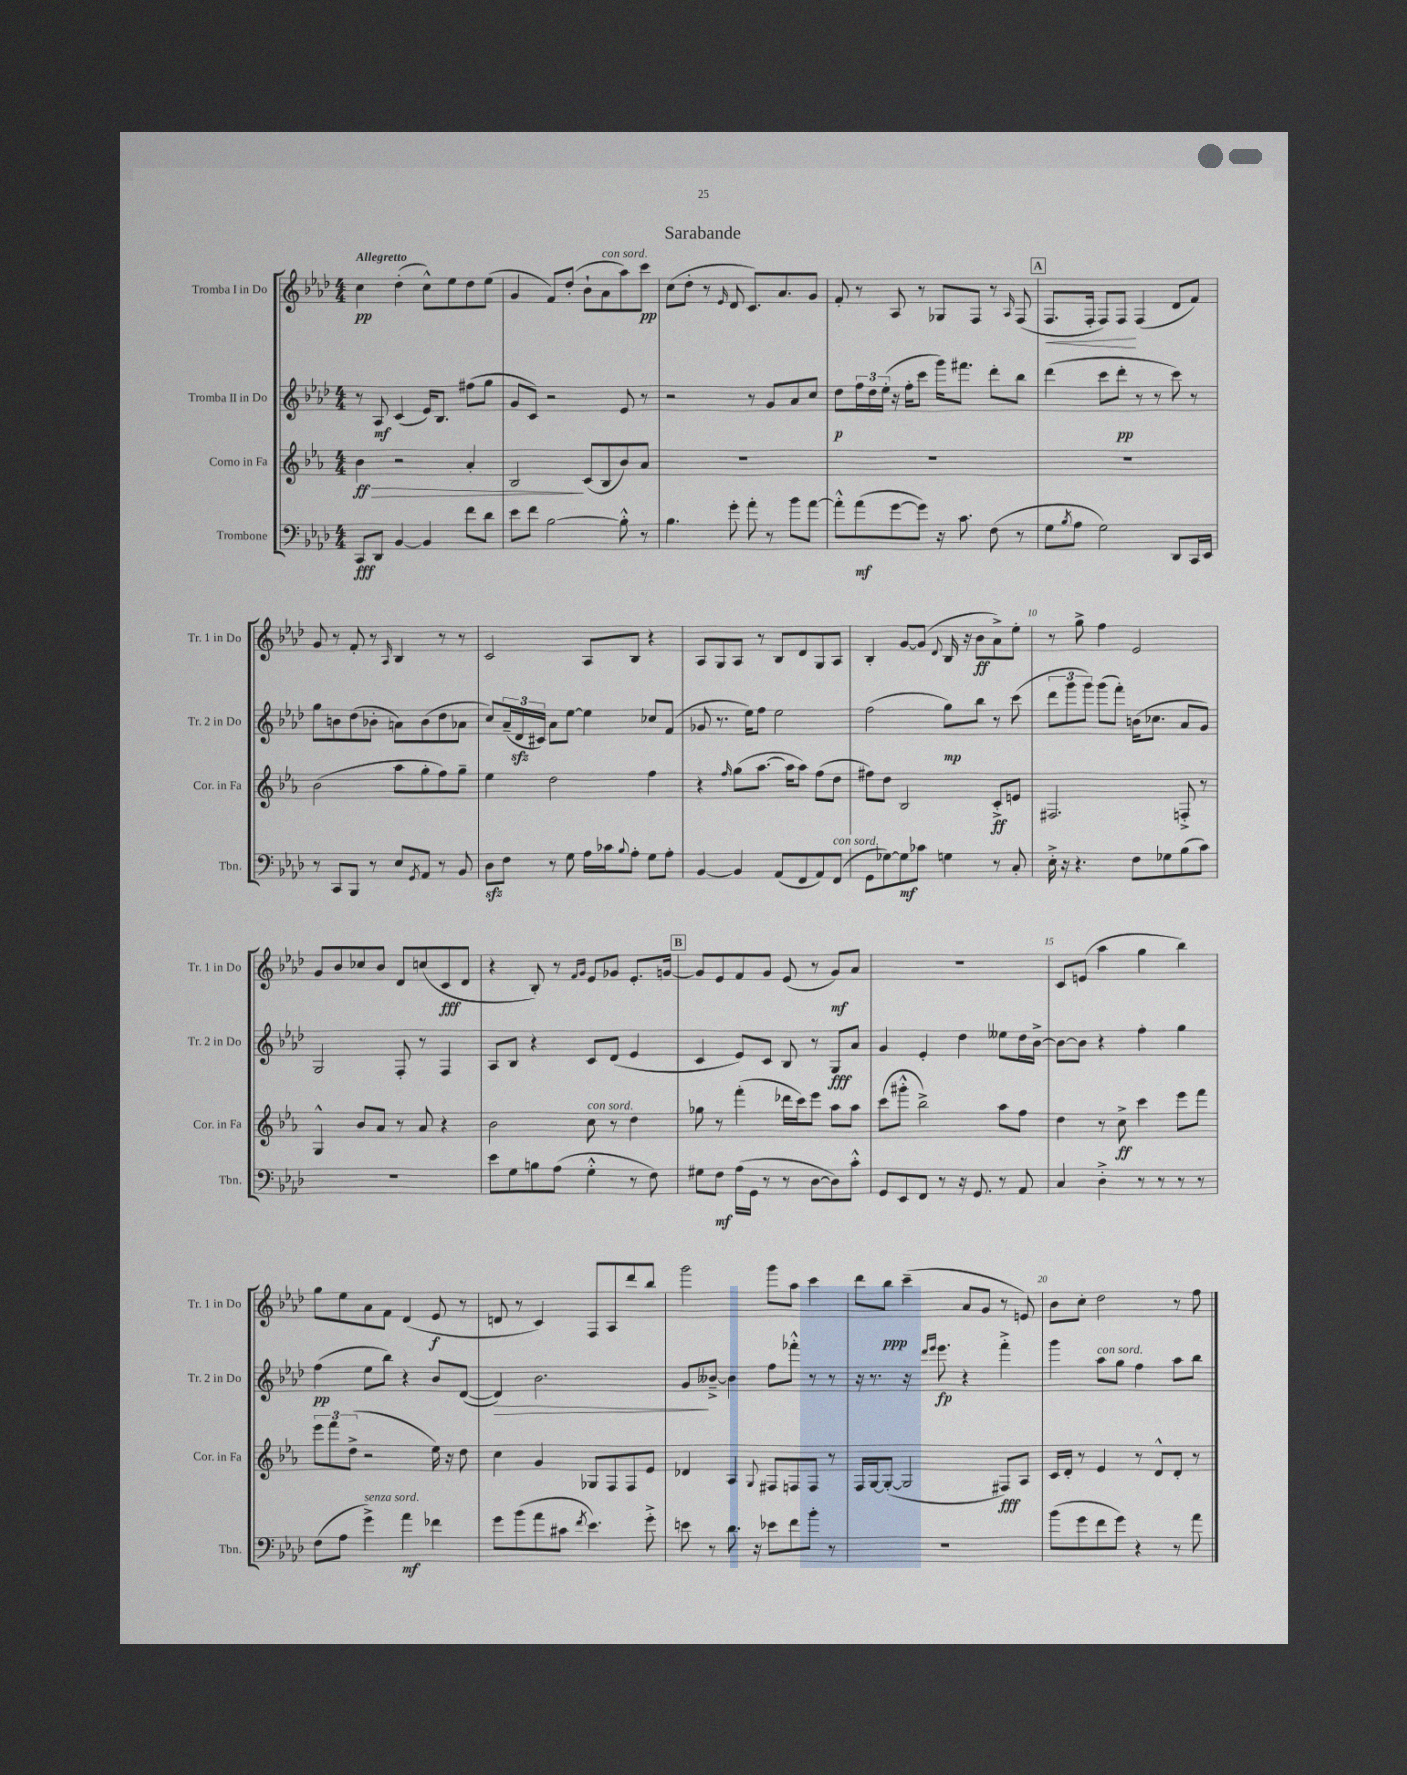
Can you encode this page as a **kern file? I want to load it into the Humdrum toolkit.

**kern	**kern	**kern	**kern
*staff4	*staff3	*staff2	*staff1
*clefF4	*clefG2	*clefG2	*clefG2
*k[b-e-a-d-]	*k[b-e-a-]	*k[b-e-a-d-]	*k[b-e-a-d-]
*M4/4	*M4/4	*M4/4	*M4/4
8CC	4b-	8r	4cc
8DD-	.	8A-	.
[4BB-	2r	(4c	(4dd-'
4BB-]	.	16e-)	8cc^^)
.	.	8.B-	.
.	.	.	8ee-
8f	4a-'	(8ff#	8dd-
8d-	.	8gg	(8ee-
=	=	=	=
8e-	2B-	8g	4g
8f	.	8c)	.
[2B-	.	2r	8f)
.	.	.	(8dd-'
.	(8c	.	8b-`
.	8B-	.	8a-
8B-'^^]	8b-)	8e-	8aa-)
8r	8a-	8r	8ccc
=	=	=	=
4.B-	1r	2r	(8cc
.	.	.	8dd-'
.	.	.	8r
.	.	.	16qqe-
8g'	.	.	8d-
8a-'	.	8r	8.c)
8r	.	8g	.
.	.	.	8.a-
8b-	.	8a-	.
[8a-	.	8cc	8g
=	=	=	=
8a-'^^]	1r	8dd-	8f'
(8a-	.	24ff	8r
.	.	24dd-	.
.	.	(24ee-'	.
[8g	.	16r	8A-
.	.	16ff'	.
8g])	.	8ccc	8r
16r	.	16ggg)	8G-
8.c	.	8.fff#	.
.	.	.	8F
(8F	.	8ddd-'	8r
.	.	.	16qqA-
8r	.	8bb-	(8F
=	=	=	=
8G	1r	(4ddd-	8.F
8qB-	.	.	.
8A-	.	.	.
.	.	.	16F'
2G)	.	8ccc	8F)
.	.	8ddd-'	8F
.	.	8r	(4F
.	.	8r	.
8DD-	.	8ccc)	8d-
16CC	.	8r	8f)
16EE-	.	.	.
=	=	=	=
8r	(2b-	8gg	8g
8CC	.	8b	8r
8BBB-	.	(8dd-	8f'
8r	.	8b-'	8r
.	.	.	16qqA-
8E-	8aa-	8a)	4B-
8qGG	.	.	.
8AA-	8gg'	(8b-	.
8r	8ff)	8dd-	8r
8BB-	8gg~	8a-	8r
=	=	=	=
8D-	4ee-	8cc)	2c
8F	.	(24a-~	.
.	.	24d-	.
.	.	24c#)	.
8r	2dd	8a-	.
8G	.	[8ee-	.
16A-	.	4ee-]	8A-
16c-	.	.	.
8qqB-	.	.	.
8A-'	.	.	8B-
8G	4ff	8cc-	4r
8A-'	.	(8f	.
=	=	=	=
[4BB-	4r	8g-	8A-
.	.	8.r	8G
.	16qqff	.	.
4BB-]	(8gg	.	8A-
.	.	16ee-)	.
.	[8.aa-	8ff	8r
(8AA-	.	2ee-	8B-
.	16aa-]	.	.
8FF	8aa-)	.	8d-
8AA-)	(8ff	.	8G
(8FF	8dd	.	8A-
=	=	=	=
8GG	8ff#)	(2ff	4B-'
[8G-)	8dd	.	.
8G-]	2B-	.	[8g
8c-	.	.	(8g]
.	.	.	8qqd-
4G	.	8gg)	16B-
.	.	.	16r
.	.	8bb-	8b-
8r	8c'^	8r	8a-^)
8C'	8e	(8ccc	8ee-'
=	=	=	=
16E-'^	2.F#	12ddd-	8r
16r	.	.	.
.	.	12ggg	.
4.r	.	.	8gg^
.	.	12ggg)	.
.	.	(8ggg	4ff
.	.	8fff')	.
8F	.	(16b	2e-
.	.	8.cc-	.
8G-	.	.	.
(8B-	8F'^	8a-	.
8c)	8r	8g)	.
=	=	=	=
1r	4G^^	2G	8g
.	.	.	8b-
.	8b-	.	8cc-
.	8a-	.	8b-
.	8r	8F'	8d-
.	8a-	8r	(8cc
.	4r	4F	8c
.	.	.	8d-
=	=	=	=
8e-	2b-	8A-	4r
8G	.	8B-	.
8B	.	4r	8B-')
(8A-	.	.	8r
.	.	.	16qqf
.	.	.	16qqg
4G'^^	8cc	8c	8e-
.	8r	(8d-	8g-
8r	4dd	4e-	8.e-'
8F)	.	.	.
.	.	.	[16g
=	=	=	=
8G#	8gg-	4c	8g]
8F	8r	.	8e-
(16A-	(4fff'	8e-)	8f
16GG	.	.	.
8r	.	8c	8g
8r	16ddd-	8B-	(8e-
.	16ccc)	.	.
[8D-	8eee-	8r	8r
8D-])	8aa-	8G	8g)
8c'^^	8aa-	8a-	8a-
=	=	=	=
8GG	(8ccc	4g	1r
8EE-	8ggg#'^^	.	.
8FF	2bb-^)	4e-'	.
8r	.	.	.
16r	.	4dd-	.
8.GG	.	.	.
8r	8aa-	8ee--	.
8AA-	8ff	16dd-	.
.	.	[16b-^	.
=	=	=	=
4C	4dd	8b-_	8c
.	.	8b-]	(8e
4D-'^	8r	4r	4aa-
.	8cc^	.	.
8r	4ccc	4ff'	4gg
8r	.	.	.
8r	8eee-	4gg	4bb-)
8r	8fff	.	.
=	=	=	=
(8F	12eee-	(4ff	8gg
.	12fff	.	.
8A-	.	.	8ee-
.	(12dd^	.	.
4g^)	2r	8ee-	8a-
.	.	8bb-)	8f
4a-	.	4r	(4d-
4f-	16ee-)	8b-	8e-
.	16r	.	.
.	8dd	([8d-	8r
=	=	=	=
8g	4cc	4d-])	8d
(8b-	.	.	8r
8a-	4g	2.b-	4c)
8c#	.	.	.
8qf	.	.	.
4.e-)	8G-	.	8F
.	8F	.	8A-
.	8F	.	8ddd-
8g'^	8e-	.	8bb-
=	=	=	=
8e	4d-	8g	2ggg
8r	.	[8b--~^	.
8.d-	4A-	4b--]	.
16r	.	.	.
.	8qqG	.	.
8e-	8F#	8ff	8ggg
8f	8F	8fff-'^^	8aa-
8b-'	8F	8r	4ccc
8r	8r	8r	.
=	=	=	=
1r	16F	16r	8ddd-
.	[16G	8.r	.
.	(8G'_	.	8bb-
.	2G]	16r	(4ccc~
.	.	16qqddd-	.
.	.	16qqeee-	.
.	.	8.eee-	.
.	.	4r	8a-
.	.	.	8g
.	8F#)	4fff'^	8r
.	8A-	.	8e)
=	=	=	=
(8b-	16c	4ggg	8b-
.	16d'	.	.
8g	8r	.	8cc'
8f	4e-	8aa-	2dd-
8g)	.	8gg	.
4r	8r	4ff	.
.	8d^^	.	.
8r	8d'	8aa-	8r
8a-	8r	8bb-	8ff
==	==	==	==
*-	*-	*-	*-
